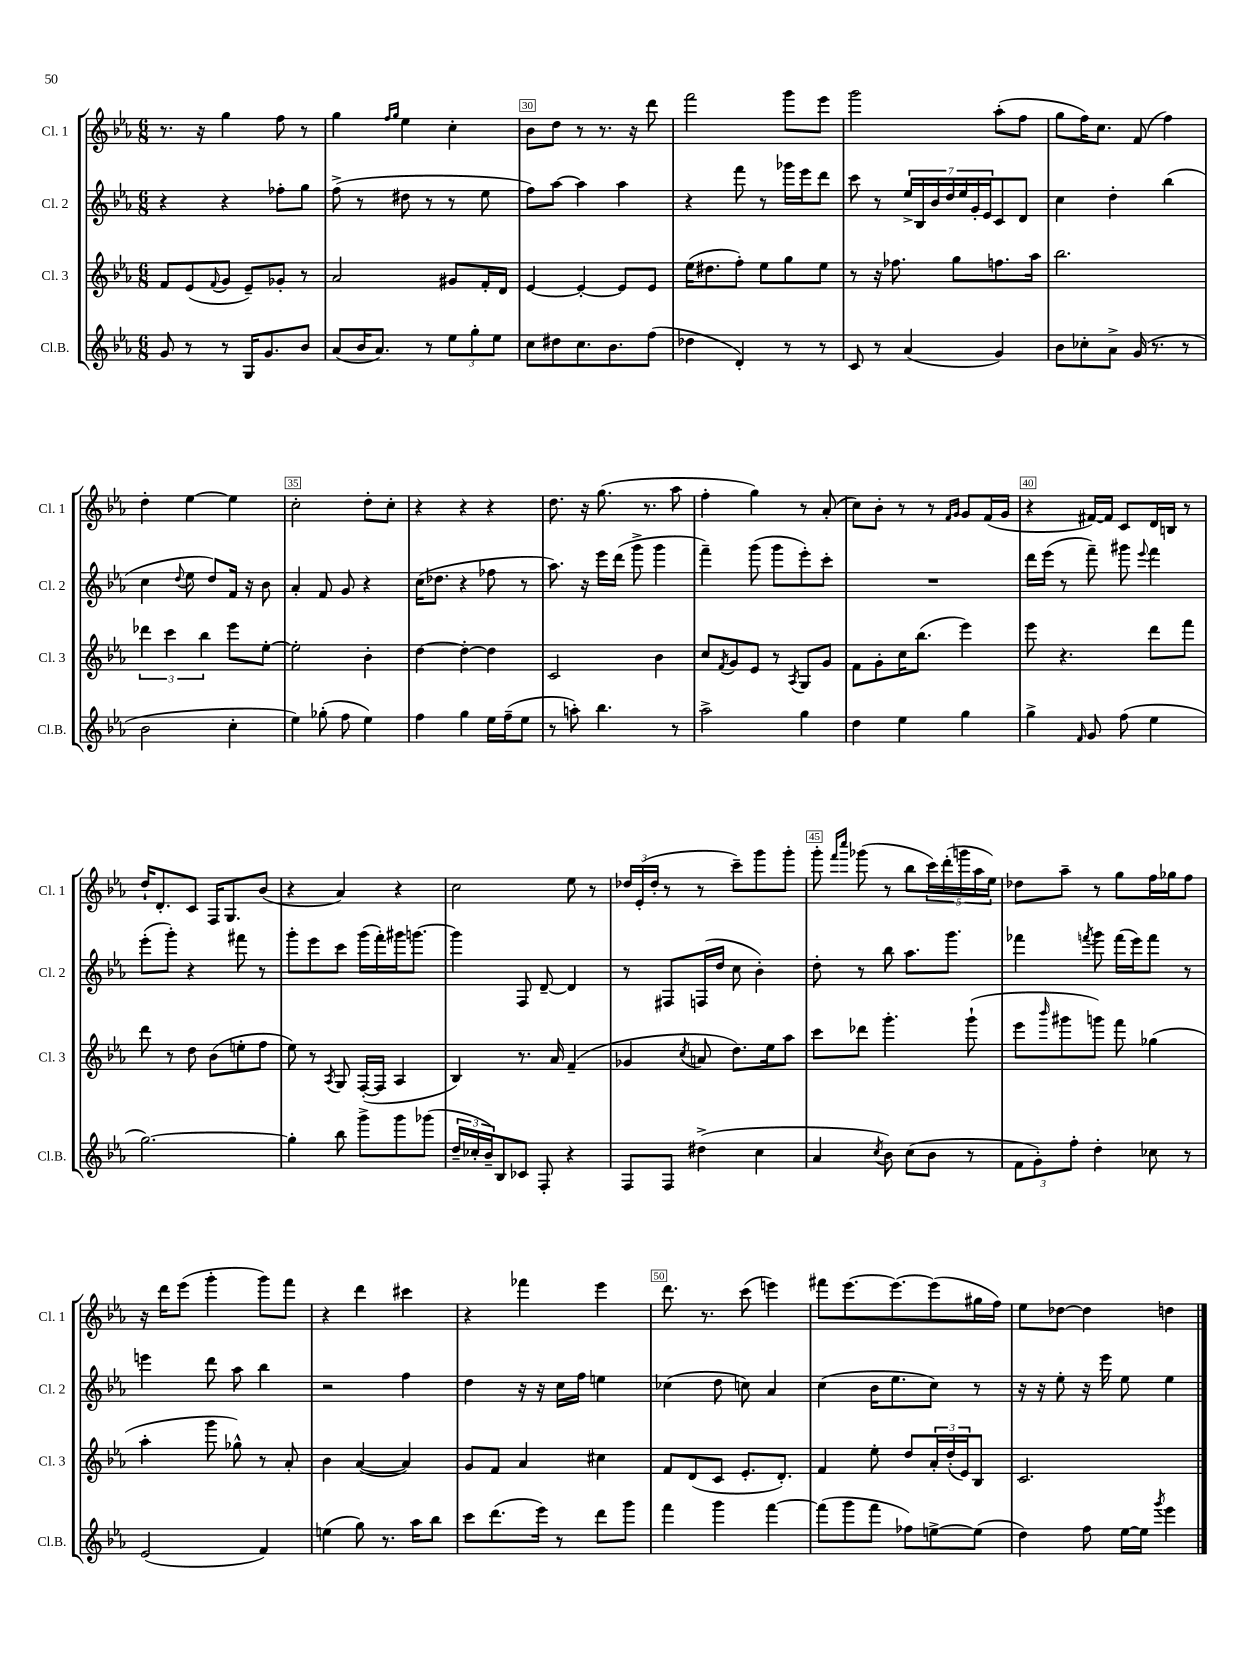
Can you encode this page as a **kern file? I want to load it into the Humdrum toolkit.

**kern	**kern	**kern	**kern
*part4	*part3	*part2	*part1
*staff4	*staff3	*staff2	*staff1
*I"Cl.B.	*I"Cl. 3	*I"Cl. 2	*I"Cl. 1
*I'Cl.B.	*I'Cl. 3	*I'Cl. 2	*I'Cl. 1
*clefG2	*clefG2	*clefG2	*clefG2
*k[b-e-a-]	*k[b-e-a-]	*k[b-e-a-]	*k[b-e-a-]
*M6/8	*M6/8	*M6/8	*M6/8
=28	=28	=28	=28
8g/	8f/L	4r	8.r
8r	(8e-/	.	.
.	.	.	16r
.	8qqf/	.	.
8r	8g/J	4r	4gg\
16G/KL	8e-~/L)	.	.
8.g/	.	.	.
.	8g-X'/J	8ff-X'\L	8ff\
8b-/J	8r	8gg\J	8r
=29	=29	=29	=29
(8a-/L	2a-/	(8ff^\	4gg\
16b-/K	.	8r	.
8.a-/J)	.	.	.
.	.	.	16qqff/LL
.	.	.	16qqgg/JJ
.	.	8dd#X\	4ee-\
8r	.	8r	.
12ee-\L	8g#X/L	8r	4cc'\
12gg'\	.	.	.
.	16f'/L	8ee-\	.
12ee-\J	.	.	.
.	16d/JJ	.	.
=30	=30	=30	=30
8cc\L	[4e-/	8ff\L)	8b-\L
8dd#X\	.	[8aa-\J	8dd\J
8.cc\	4e-'/_	4aa-\]	8r
.	.	.	8.r
8.b-\	.	.	.
.	8e-/L]	4aa-\	.
.	.	.	16r
(8ff\J	8e-/J	.	8ddd\
=31	=31	=31	=31
4dd-X\	(16ee-\KL	4r	2fff\
.	8.dd#X\	.	.
4d'/)	8ff'\J)	8fff\	.
.	8ee-\L	8r	.
8r	8gg\	16ggg-X\LL	8ggg\L
.	.	16eee-\J	.
8r	8ee-\J	8ddd\J	8eee-\J
=32	=32	=32	=32
8c/	8r	8ccc\	2ggg\
8r	16r	8r	.
.	8.ff-X\	.	.
(4a-/	.	28ee-^/LL	.
.	.	28B-/	.
.	.	28b-/	.
.	.	28dd/	.
.	8gg\L	.	.
.	.	28ee-/	.
.	.	28g'/	.
.	.	28e-/J	.
4g/)	8.ffn\	8c/	(8aa-'\L
.	.	8d/J	8ff\J
.	16aa-\Jk	.	.
=33	=33	=33	=33
8b-\L	2.bb-\	4cc\	8gg\L
8cc-X'\	.	.	16ff\K)
.	.	.	8.cc\J
8a-^\J	.	4dd'\	.
(16g/	.	.	(8f/
8.r	.	.	.
.	.	(4bb-\	4ff\)
8r	.	.	.
!!LO:LB:g=z
=34	=34	=34	=34
2b-\	6ddd-X\	4cc\	4dd'\
.	6ccc\	.	.
.	.	8qqdd/	.
.	.	8ee-\	[4ee-\
.	6bb-\	.	.
.	.	8dd/L)	.
4cc'\	8eee-\L	16f/Jk	4ee-\]
.	.	16r	.
.	[8ee-'\J	8b-\	.
=35	=35	=35	=35
4ee-\)	2ee-'\]	4a-'/	2cc'\
(8gg-X'\	.	8f/	.
8ff\	.	8g/	.
4ee-\)	4b-'\	4r	8dd'\L
.	.	.	8cc'\J
=36	=36	=36	=36
4ff\	[4dd\	(16cc\KL	4r
.	.	8.dd-X\J	.
4gg\	4dd'\_	4r	4r
16ee-\LL	4dd\]	8ff-X\	4r
(16ff~\J	.	.	.
8ee-\J	.	8r	.
=37	=37	=37	=37
8r	2c/	8.aa-\)	8.dd\
8aan'\)	.	.	.
.	.	16r	16r
4.bb-\	.	16eee-\LL	(8.gg\
.	.	(16ddd\JJ	.
.	.	8ggg^\	.
.	.	.	8.r
.	4b-\	4ggg\	.
8r	.	.	8aa-\
=38	=38	=38	=38
2aa-^\	8cc/L	4fff~\)	4ff'\
.	8qf/	.	.
.	8g/	.	.
.	8e-/J	(8ggg\	4gg\)
.	8r	8ggg\L	.
.	8qA-/	.	.
4gg\	8G/L	8eee-'\)	8r
.	8g/J	8ccc'\J	(8a-'/
=39	=39	=39	=39
4dd\	8f\L	2.r	8cc\L)
.	8g'\	.	8b-'\J
4ee-\	16cc\K	.	8r
.	(8.bb-\J	.	.
.	.	.	8r
.	.	.	16qqf/LL
.	.	.	16qqg/JJ
4gg\	4eee-\)	.	8g/L
.	.	.	(16f/L
.	.	.	16g/JJ
=40	=40	=40	=40
4gg^\	8eee-\	16ddd\LL	4r
.	.	(16eee-\JJ	.
.	4.r	8r	.
16qqf/	.	.	.
8g/	.	8fff~\)	[16f#X/LL)
.	.	.	16f#/JJ]
(8ff\	.	8ggg#X\	8c/L
.	.	8qqeee-/	.
4ee-\	8ddd\L	4fff\	16d/L
.	.	.	16Bn/JJ
.	8fff\J	.	8r
!!LO:LB:g=z
=41	=41	=41	=41
[2.gg\)	8ddd\	(8eee-'\L	16dd`/KL
.	.	.	8.d'/
.	8r	8ggg'\J)	.
.	8dd\	4r	8c/J
.	(8b-\L	.	16F/KL
.	.	.	8.G/
.	8een'\	8fff#X\	.
.	8ff\J	8r	(8b-/J
=42	=42	=42	=42
4gg'\]	8ee-\)	8ggg'\L	4r
.	8r	8eee-\	.
.	8qA-/	.	.
8bb-\	8G/	8ccc\J	4a-/)
8ggg^\L	([16F'/LL	(16ggg\LL	.
.	16F/JJ]	16fff'\)	.
8ggg\	4A-/	16ggg#X\J	4r
.	.	[8.gggn\J	.
(8ggg-X\J	.	.	.
=43	=43	=43	=43
24dd~/LL	4B-/)	4ggg\]	2cc\
24cc-X'/	.	.	.
24b-~/J)	.	.	.
8B-/	.	.	.
8c-X/J	8.r	8F/	.
8F'/	.	[8d~/	.
.	16a-/	.	.
4r	(4f~/	4d/]	8ee-\
.	.	.	8r
=44	=44	=44	=44
8F/L	4g-X/	8r	24dd-X/LL
.	.	.	(24e-'/
.	.	.	24dd-'/JJ
8F/J	.	8F#X/L	8r
.	8qcc/	.	.
(4dd#X^\	8an/	(16Fn/L	8r
.	.	16dd/JJ	.
.	8.dd\L)	8cc\	8ccc~\L)
4cc\	.	4b-'\)	8ggg\
.	16ee-\k	.	.
.	8aa-\J	.	8ggg'\J
=45	=45	=45	=45
4a-/	8ccc\L	8dd'\	8ggg'\
.	.	.	16qqfff/LL
.	.	.	16qqcccc/JJ
.	8ddd-X\J	8r	(8ggg-X\
8qcc/	.	.	.
8b-\)	4.ggg'\	8bb-\	8r
(8cc\L	.	8.aa-\L	8bb-\L
8b-\J	.	.	20ccc\L)
.	.	.	(20ddd'\
.	.	8.ggg\J	.
.	.	.	20gggn\
8r	(8ggg`\	.	.
.	.	.	20aa-\
.	.	.	20ee-\JJ)
=46	=46	=46	=46
12f\L	8eee-\L	4fff-X\	8dd-X\L
12g'\)	.	.	.
.	16qqbbb-/	.	.
.	8ggg#X\	.	8aa-~\J
12ff'\J	.	.	.
.	.	8qfffn/	.
4dd'\	8gggn\J)	8ggg\	8r
.	8fff\	(16fff\LL	8gg\L
.	.	16eee-\J)	.
8cc-X\	(4gg-X\	8fff\J	16ff\L
.	.	.	16gg-X\J
8r	.	8r	8ff\J
!!LO:LB:g=z
=47	=47	=47	=47
(2e-/	4aa-'\	4eeen\	16r
.	.	.	16ddd\KL
.	.	.	(8eee-\J
.	8ggg\	8ddd\	4ggg'\
.	8gg-X^^\)	8aa-\	.
4f/)	8r	4bb-\	8ggg\L)
.	8a-'/	.	8fff\J
=48	=48	=48	=48
(4een\	4b-\	2r	4r
8gg\)	([4a-/	.	4ddd\
8.r	.	.	.
.	4a-/])	4ff\	4ccc#X\
16aa-\KL	.	.	.
8bb-\J	.	.	.
=49	=49	=49	=49
8ccc\L	8g/L	4dd\	4r
(8.ddd\	8f/J	.	.
.	4a-/	16r	4fff-X\
16eee-\Jk)	.	16r	.
8r	.	16cc\LL	.
.	.	16ff\JJ	.
8ddd\L	4cc#X\	4een\	4eee-\
8ggg\J	.	.	.
=50	=50	=50	=50
4fff\	8f/L	(4cc-X\	8.ddd\
.	(8d/	.	.
.	.	.	8.r
4ggg\	8c/J	8dd\	.
.	8.e-'/L	8ccn\)	(8ccc\
[4fff\	.	4a-/	4eeen\)
.	8.d'/J)	.	.
=51	=51	=51	=51
(8fff\L]	4f/	(4cc\	8fff#X\L
8ggg\	.	.	[8.eee-\
8fff\J	8ee-'\	16b-\KL	.
.	.	8.ee-\	8.eee-\_
8ff-X\L)	8dd/L	.	.
[8een^\	24a-'/L	8cc\J)	(8eee-\]
.	(24dd'/	.	.
.	24e-/J)	.	.
(8ee\J]	8B-/J	8r	16gg#X\L
.	.	.	16ff\JJ)
=52	=52	=52	=52
4dd\)	2.c/	16r	8ee-\L
.	.	16r	.
.	.	8ee-'\	[8dd-X\J
8ff\	.	16r	4dd-\]
.	.	16eee-\	.
[16ee-\LL	.	8ee-\	.
16ee-\JJ]	.	.	.
8qggg/	.	.	.
4eee-\	.	4ee-\	4ddn\
==	==	==	==
*-	*-	*-	*-
